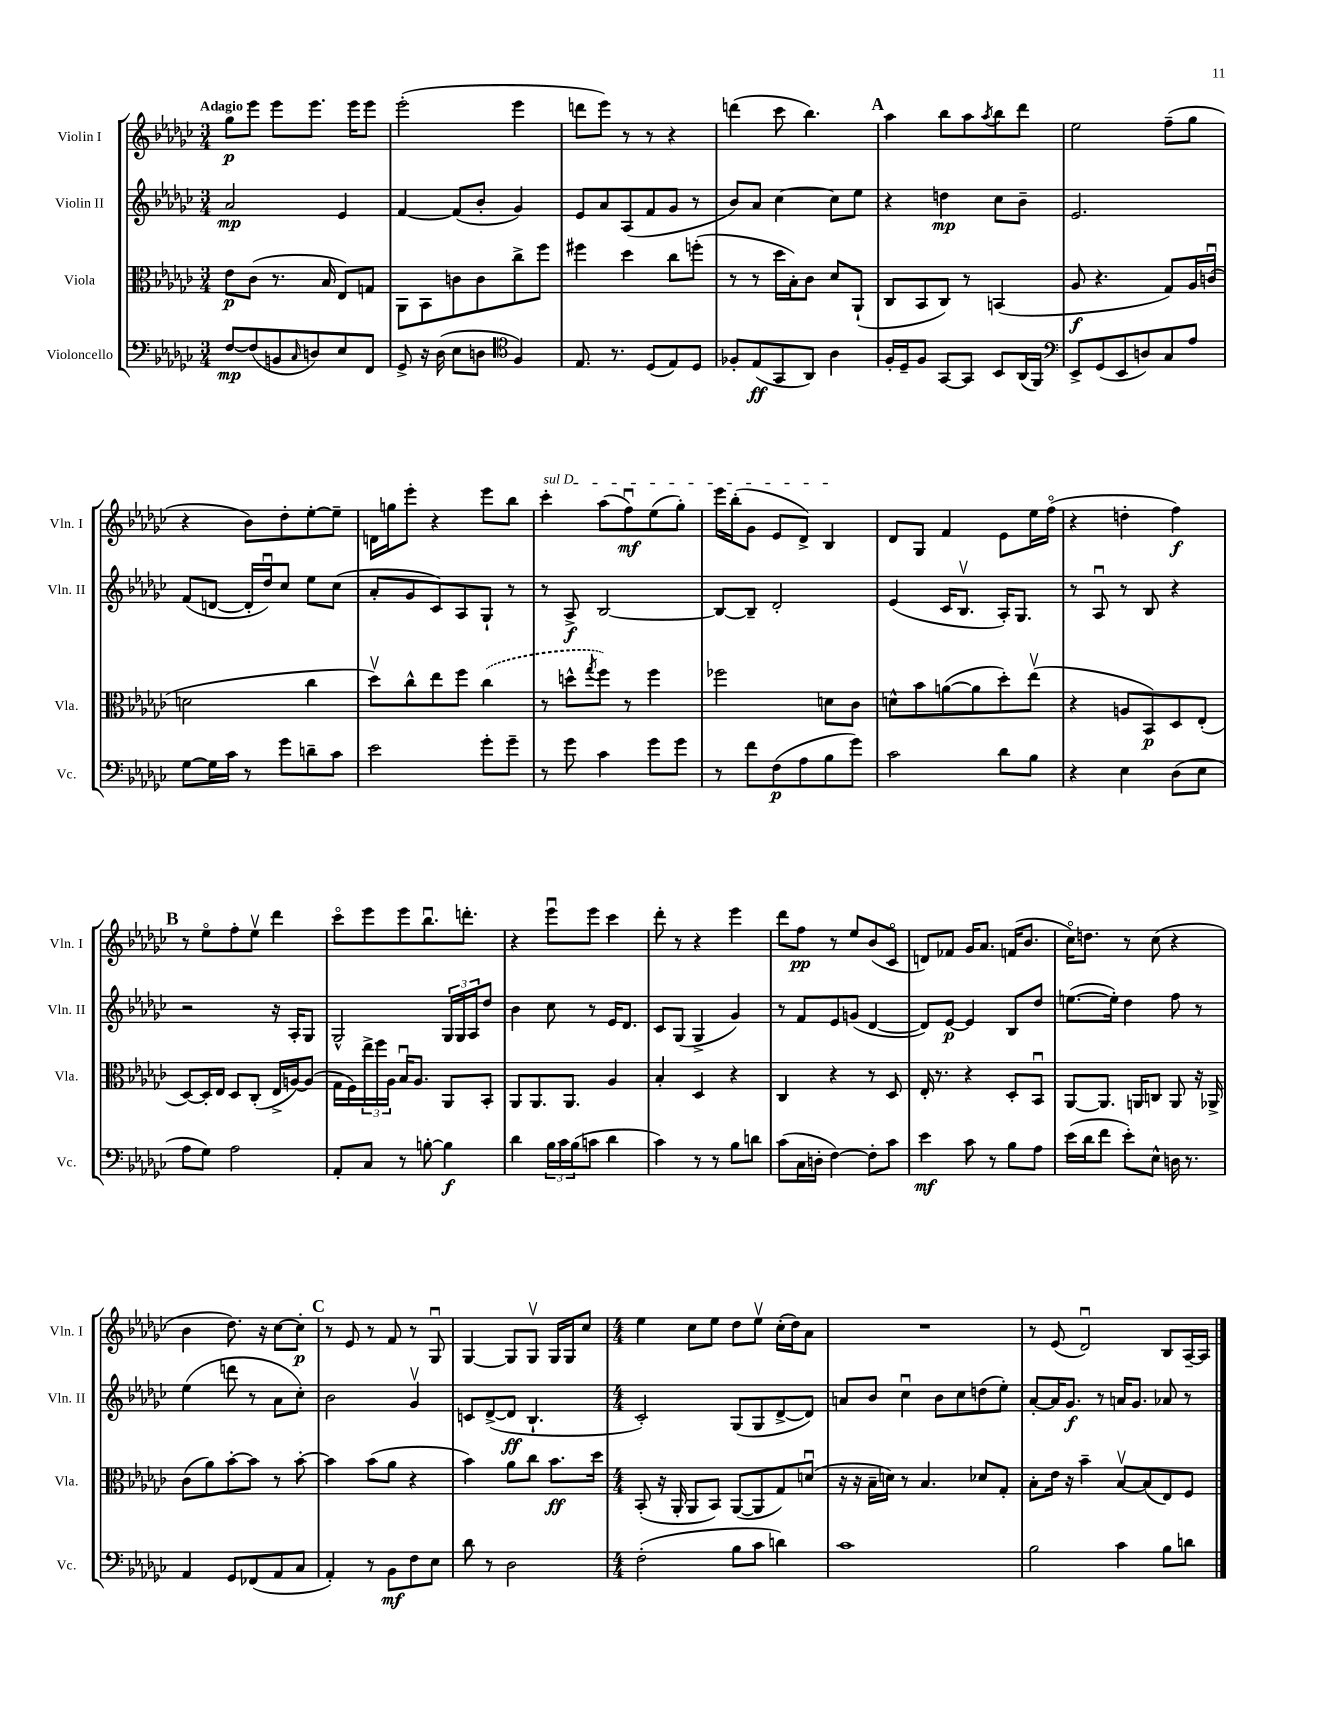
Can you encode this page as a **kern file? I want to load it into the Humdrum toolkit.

**kern	**kern	**kern	**kern
*staff4	*staff3	*staff2	*staff1
*clefF4	*clefC3	*clefG2	*clefG2
*k[b-e-a-d-g-c-]	*k[b-e-a-d-g-c-]	*k[b-e-a-d-g-c-]	*k[b-e-a-d-g-c-]
*M3/4	*M3/4	*M3/4	*M3/4
[8F	8e-	2a-	8gg-
(8F]	(8c-	.	8eee-
8BB	8.r	.	8eee-
16qqC-	.	.	.
8D)	.	.	8.eee-
.	16B-	.	.
8E-	8E-)	4e-	.
.	.	.	16eee-
8FF	8G	.	8eee-
=	=	=	=
8GG-^	8AA-	[4f	(2eee-'
16r	8BB-	.	.
(16D-	.	.	.
8E-	8c	(8f]	.
8D	8c	8b-'	.
*clefC4	*	*	*
4F)	8cc-^	4g-)	4eee-
.	8ff	.	.
=	=	=	=
8.E-	4ff#	8e-	8ddd
.	.	8a-	8eee-)
8.r	.	.	.
.	4dd-	(8A-	8r
(8D-	.	8f	8r
8E-)	8cc-	8g-	4r
8D-	(8ff'	8r	.
=	=	=	=
8F-'	8r	8b-)	(4ddd
(8E-	8r	8a-	.
8GG-	16dd-	[4cc-	8ccc-
.	16B-')	.	.
8AA-)	8c-	.	4.bb-)
4A-	8d-	8cc-]	.
.	(8AA-`	8ee-	.
=	=	=	=
16F'	8C-	4r	4aa-
16D-~	.	.	.
8F	8BB-	.	.
[8GG-	8C-)	4dd	8bb-
8GG-]	8r	.	8aa-
.	.	.	8qaa-
8BB-	(4BB	8cc-	8bb-
(16AA-	.	8b-~	8ddd-
16FF)	.	.	.
=	=	=	=
*clefF4	*	*	*
8EE-^	8A-	2.e-	2ee-
(8GG-	4.r	.	.
8EE-	.	.	.
8D)	.	.	.
8C-	8G-)	.	(8ff~
8A-	16A-	.	8gg-
.	(16cu	.	.
=	=	=	=
[8G-	2d	(8f	4r
16G-]	.	[8d	.
16c-	.	.	.
8r	.	16d']	8b-)
.	.	16dd-u)	.
8g-	.	8cc-	8dd-'
8d~	4cc-	8ee-	[8ee-'
8c-	.	(8cc-	8ee-~]
=	=	=	=
2e-	8dd-v)	8a-'	16d
.	.	.	16gg
.	8cc-^^	8g-	8eee-'
.	8ee-	8c-)	4r
.	8ff	8A-	.
8g-'	(4cc-	8G-`	8eee-
8g-~	.	8r	8bb-
=	=	=	=
8r	8r	8r	4ccc-'
8g-	8dd^^	8A-^	.
.	8qgg-	.	.
4c-	8ff)	[2B-	(8aa-
.	8r	.	8ffu)
8g-	4ff	.	(8ee-
8g-	.	.	8gg-')
=	=	=	=
8r	2ff-	8B-_	16eee-
.	.	.	(16bb-'
8f	.	8B-~]	8g-
(8F	.	2d-'	8e-
8A-	.	.	8d-^)
8B-	8d	.	4B-
8g-)	8c-	.	.
=	=	=	=
2c-	8d^^	(4e-	8d-
.	8b-	.	8G-
.	([8a	16c-	4f
.	.	8.B-v	.
.	8a]	.	.
8d-	8dd-')	16A-')	8e-
.	.	8.G-	.
8B-	(8ee-v	.	16ee-
.	.	.	(16ffo
=	=	=	=
4r	4r	8r	4r
.	.	8A-u	.
4E-	8A	8r	4dd'
.	8BB-)	8B-	.
(8D-	8D-	4r	4ff)
8E-	(8E-'	.	.
=	=	=	=
8A-	[8D-)	2r	8r
8G-)	16D-']	.	8ee-o
.	16E-	.	.
2A-	8D-	.	8ff'
.	(8C-'	.	8ee-v
.	16E-^	16r	4ddd-
.	[16A)	16A-'	.
.	(8A]	8G-	.
=	=	=	=
8AA-'	16G-	2G-^^	8ccc-o
.	16F)	.	.
8C-	24ee-^	.	8eee-
.	24ff	.	.
.	24A-	.	.
8r	16B-u	.	8eee-
.	8.A-	.	.
[8B'	.	.	8.bb-u
4B]	8AA-	24G-	.
.	.	24G-	.
.	.	.	8.ddd'
.	.	24A-	.
.	8BB-'	8dd-	.
=	=	=	=
4d-	8AA-	4b-	4r
.	8.AA-	.	.
24B-	.	8cc-	8eee-u
24c-	.	.	.
.	8.AA-	.	.
(24B-	.	.	.
8c	.	8r	8eee-
4d-	4A-	16e-	4ccc-
.	.	8.d-	.
=	=	=	=
4c-)	4B-'	8c-	8ddd-'
.	.	(8G-	8r
8r	4D-	4G-^	4r
8r	.	.	.
8B-	4r	4g-)	4eee-
8d	.	.	.
=	=	=	=
(8c-	4C-	8r	8ddd-
16C-	.	8f	8ff
16D'	.	.	.
[4F)	4r	8e-	8r
.	.	(8g	8ee-
8F']	8r	[4d-	(8b-
8c-	8D-	.	8c-o
=	=	=	=
4e-	16E-'	8d-])	8d)
.	8.r	.	.
.	.	[8e-	8f-
8c-	4r	4e-]	16g-
.	.	.	8.a-
8r	.	.	.
8B-	8D-'	8B-	(16f
.	.	.	8.b-
8A-	8BB-u	8dd-	.
=	=	=	=
(16e-	[8AA-	([8.ee	16cc-o)
16d-	.	.	8.dd
8f	8.AA-]	.	.
.	.	16ee'])	.
8e-')	.	4dd-	8r
.	16AA	.	.
8E-^^	8C	.	(8cc-
16D	8AA	8ff	4r
8.r	.	.	.
.	16r	8r	.
.	16AA-^	.	.
=	=	=	=
4AA-	(8c-	(4ee-	4b-
.	8a-)	.	.
8GG-	[8b-'	8ddd	8.dd-)
(8FF-	8b-]	8r	.
.	.	.	16r
8AA-	8r	8a-	[8cc-
8C-	[8b-'	8cc-')	8cc-']
=	=	=	=
4AA-')	4b-]	2b-	8r
.	.	.	8e-
8r	(8b-	.	8r
8BB-	8a-	.	8f
8F	4r	4g-v	8r
8E-	.	.	8G-u
=	=	=	=
8d-	4b-)	8c	[4G-
8r	.	([8d-^	.
2D-	8a-	8d-]	8G-]
.	8cc-	4.B-`	8G-v
.	8.b-	.	16G-
.	.	.	16G-
.	.	.	8cc-
.	16dd-	.	.
=	=	=	=
*M4/4	*M4/4	*M4/4	*M4/4
(2F'	(8BB-'	2c-')	4ee-
.	16r	.	.
.	16AA-'	.	.
.	8AA-	.	8cc-
.	8BB-)	.	8ee-
8B-	([8AA-	(8G-	8dd-
8c-	8AA-]	8G-	8ee-v
4d)	8G-)	[8d-^	(16cc-'
.	.	.	16dd-)
.	(8du	8d-])	8a-
=	=	=	=
1c-	16r	8a	1r
.	16r	.	.
.	16B-~	8b-	.
.	16d)	.	.
.	8r	4cc-u	.
.	4.B-	.	.
.	.	8b-	.
.	.	8cc-	.
.	8d-	(8dd	.
.	8G-'	8ee-')	.
=	=	=	=
2B-	8B-'	[8a-'	8r
.	16e-	16a-]	(8e-
.	16r	8.g-	.
.	4b-~	.	2d-u)
.	.	8r	.
4c-	[8B-v	16a	.
.	.	8.g-	.
.	(8B-]	.	.
8B-	8E-)	8a-	8B-
8d	8F	8r	[16A-~
.	.	.	16A-]
==	==	==	==
*-	*-	*-	*-
